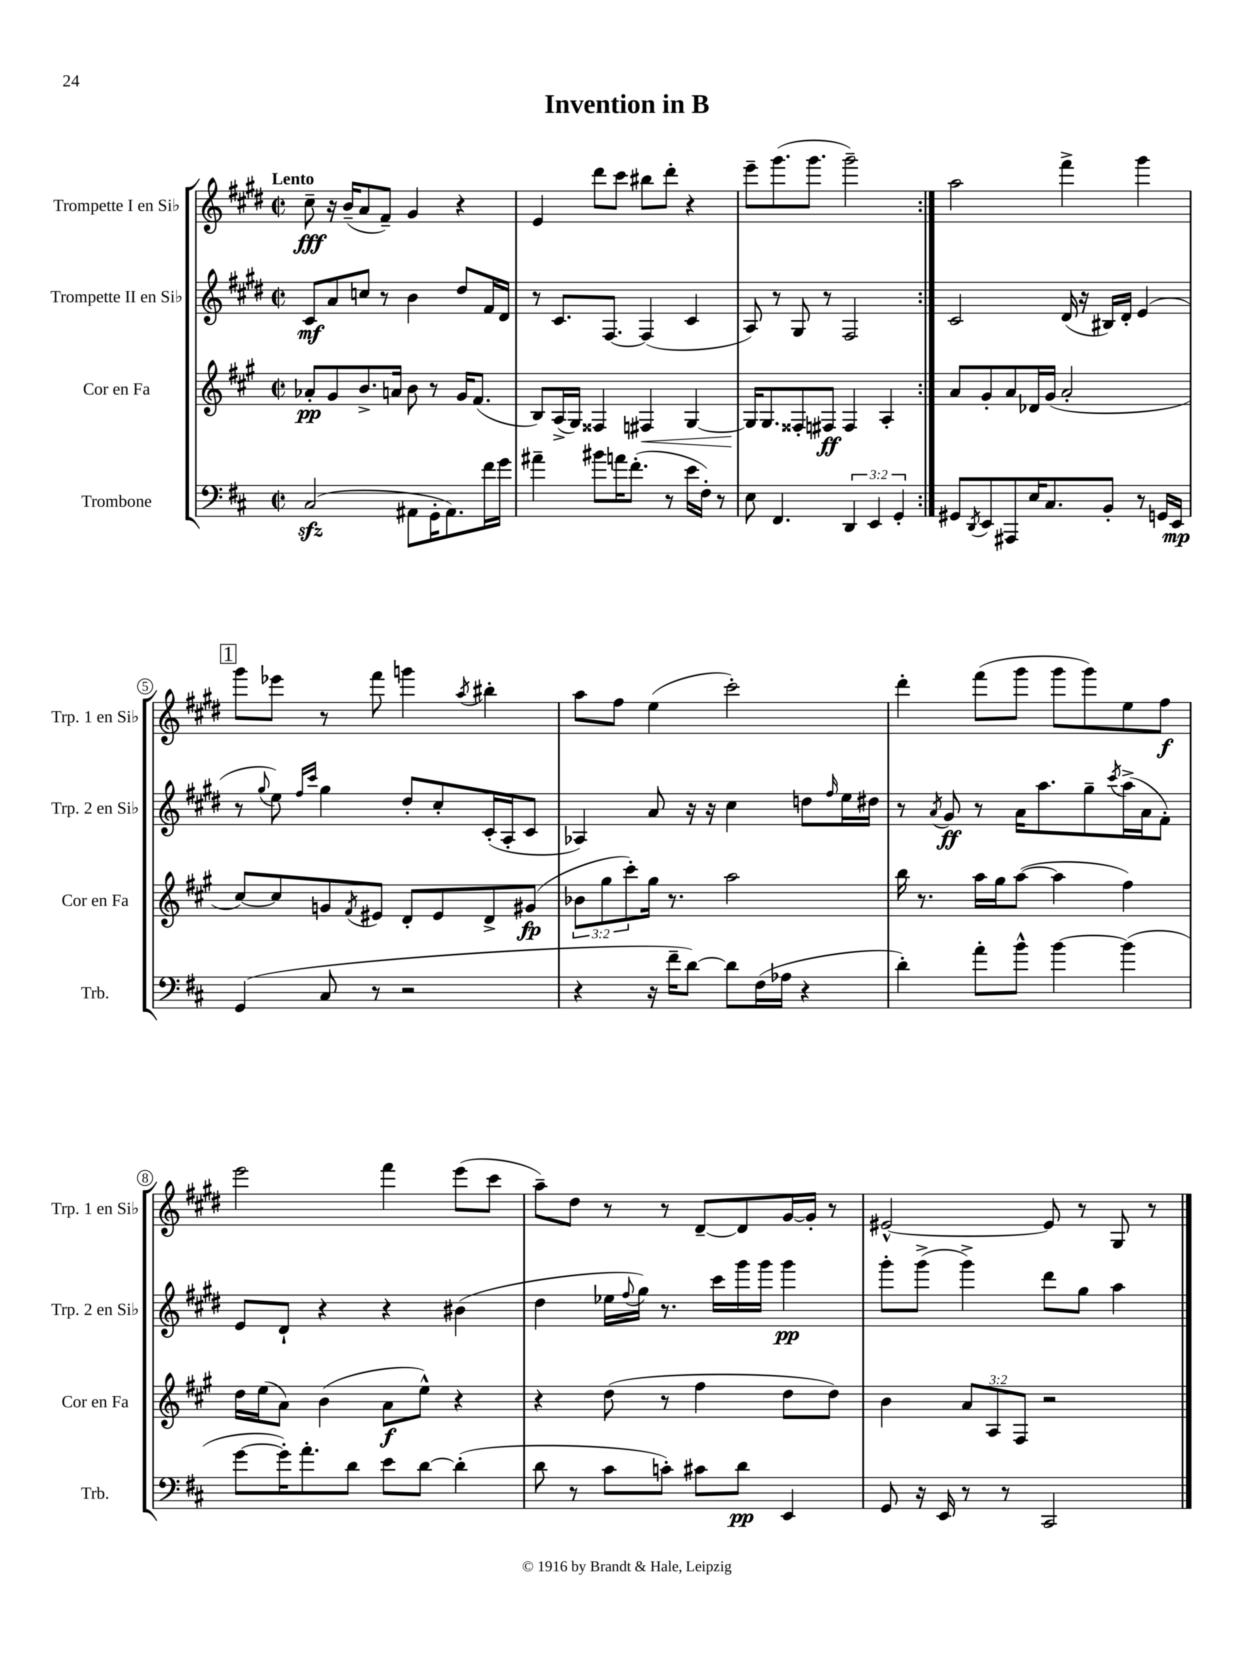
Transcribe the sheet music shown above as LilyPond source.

\header { title = "Invention in B" }
<<
\new StaffGroup <<
\new Staff = "s0" \with { instrumentName = "Trompette I en Sib" shortInstrumentName = "Trp. 1 en Sib" } {
    \clef treble \key e \major \defaultTimeSignature \time 2/2 \tempo "Lento"
    \repeat volta 2 { cis''8--\fff r16 b'16--( a'8 fis'8--) gis'4 r4 |
    e'4 dis'''8 cis'''8 bis''8 dis'''8-. r4 |
    e'''8-- gis'''8.( gis'''8. gis'''2--) | }
    a''2 fis'''4-> gis'''4 |
    \mark \markup { \box "1" } gis'''8 ees'''8 r8 fis'''8 g'''4 \acciaccatura { a''8 } bis''4-. |
    a''8 fis''8 e''4( cis'''2-.) |
    dis'''4-. fis'''8( gis'''8 gis'''8 gis'''8) e''8 fis''8\f |
    e'''2 fis'''4 e'''8( cis'''8 |
    a''8--) dis''8 r8 r8 dis'8~-- dis'8 gis'16~ gis'16-. r8 |
    eis'2~-^ eis'8 r8 gis8 r8 \bar "|." |
}
\new Staff = "s1" \with { instrumentName = "Trompette II en Sib" shortInstrumentName = "Trp. 2 en Sib" } {
    \clef treble \key e \major \defaultTimeSignature \time 2/2
    \repeat volta 2 { cis'8\mf a'8 c''8 r8 b'4 dis''8 fis'16 dis'16 |
    r8 cis'8. fis8.~ fis4( cis'4 |
    a8) r8 gis8 r8 fis2 | }
    cis'2 dis'16( r16 bis16) dis'16-. e'4( |
    \mark \markup { \box "1" } r8 \appoggiatura { gis''8 } e''8) \grace { fis''16 cis'''16 } gis''4 dis''8-. cis''8-. cis'16-.( a16-. cis'8 |
    aes4) a'8 r16 r16 cis''4 d''8 \grace { fis''16 } e''16 dis''16 |
    r8 \acciaccatura { a'8 } gis'8\ff r8 a'16 a''8. gis''8-- \acciaccatura { cis'''8 } a''16->( a'16 fis'8-.) |
    e'8 dis'8-! r4 r4 bis'4( |
    dis''4 ees''16 \appoggiatura { fis''8 } gis''16) r8. cis'''16 gis'''16 gis'''16 gis'''4\pp |
    gis'''8-. gis'''8->( gis'''4->) dis'''8 gis''8 a''4 \bar "|." |
}
\new Staff = "s2" \with { instrumentName = "Cor en Fa" shortInstrumentName = "Cor en Fa" } {
    \clef treble \key a \major \defaultTimeSignature \time 2/2 \override Staff.TupletNumber.text = #tuplet-number::calc-fraction-text
    \repeat volta 2 { aes'8-.\pp gis'8 b'8.-> a'16 b'8 r8 gis'16 fis'8.( |
    b8) a16->( gis16) fisis4 fis4\< gis4~ |
    gis16\! gis8. fisis8-. fis8\ff fis4 a4-. | }
    a'8 gis'8-. a'8 des'16 gis'16( a'2-. |
    \mark \markup { \box "1" } cis''8~) cis''8 g'8 \acciaccatura { fis'8 } eis'8 d'8-. eis'8 d'8-> gis'8\fp( |
    \tuplet 3/2 { bes'8 gis''8 cis'''8-.) } gis''16 r8. a''2 |
    b''16 r8. a''16 gis''16 a''8~( a''4 fis''4) |
    d''16 e''16( a'8) b'4( a'8\f e''8-^) r4 |
    r4 d''8( r8 fis''4 d''8 d''8) |
    b'4 \tuplet 3/2 { a'8 a8 fis8 } r2 \bar "|." |
}
\new Staff = "s3" \with { instrumentName = "Trombone" shortInstrumentName = "Trb." } {
    \clef bass \key d \major \defaultTimeSignature \time 2/2 \override Staff.TupletNumber.text = #tuplet-number::calc-fraction-text
    \repeat volta 2 { cis2\sfz( ais,8 g,16-. ais,8.) fis'16 g'16 |
    ais'4-- bis'8 a'16 fis'8.-.( r8 e'16 fis16-.) r8 |
    e8 fis,4. \tuplet 3/2 { d,4 e,4 g,4-. } | }
    gis,8 \acciaccatura { d,8 } e,8 ais,,8 e16 cis8. b,8-. r8 g,16 e,16\mp |
    \mark \markup { \box "1" } g,4( cis8 r8 r2 |
    r4 r16 fis'16-- d'8~) d'8 fis16( aes16 r4 |
    d'4-.) a'8-. b'8-^ b'4~ b'4( |
    g'8~ g'16-.) a'8.-. d'8 e'8 d'8~ d'4-.( |
    d'8 r8 cis'8 c'8-.) cis'8 d'8\pp e,4 |
    g,8 r16 e,16 r8 r8 cis,2 \bar "|." |
}
>>
>>
\layout { \context { \Score \override BarNumber.stencil = #(make-stencil-circler 0.1 0.3 ly:text-interface::print) } }
